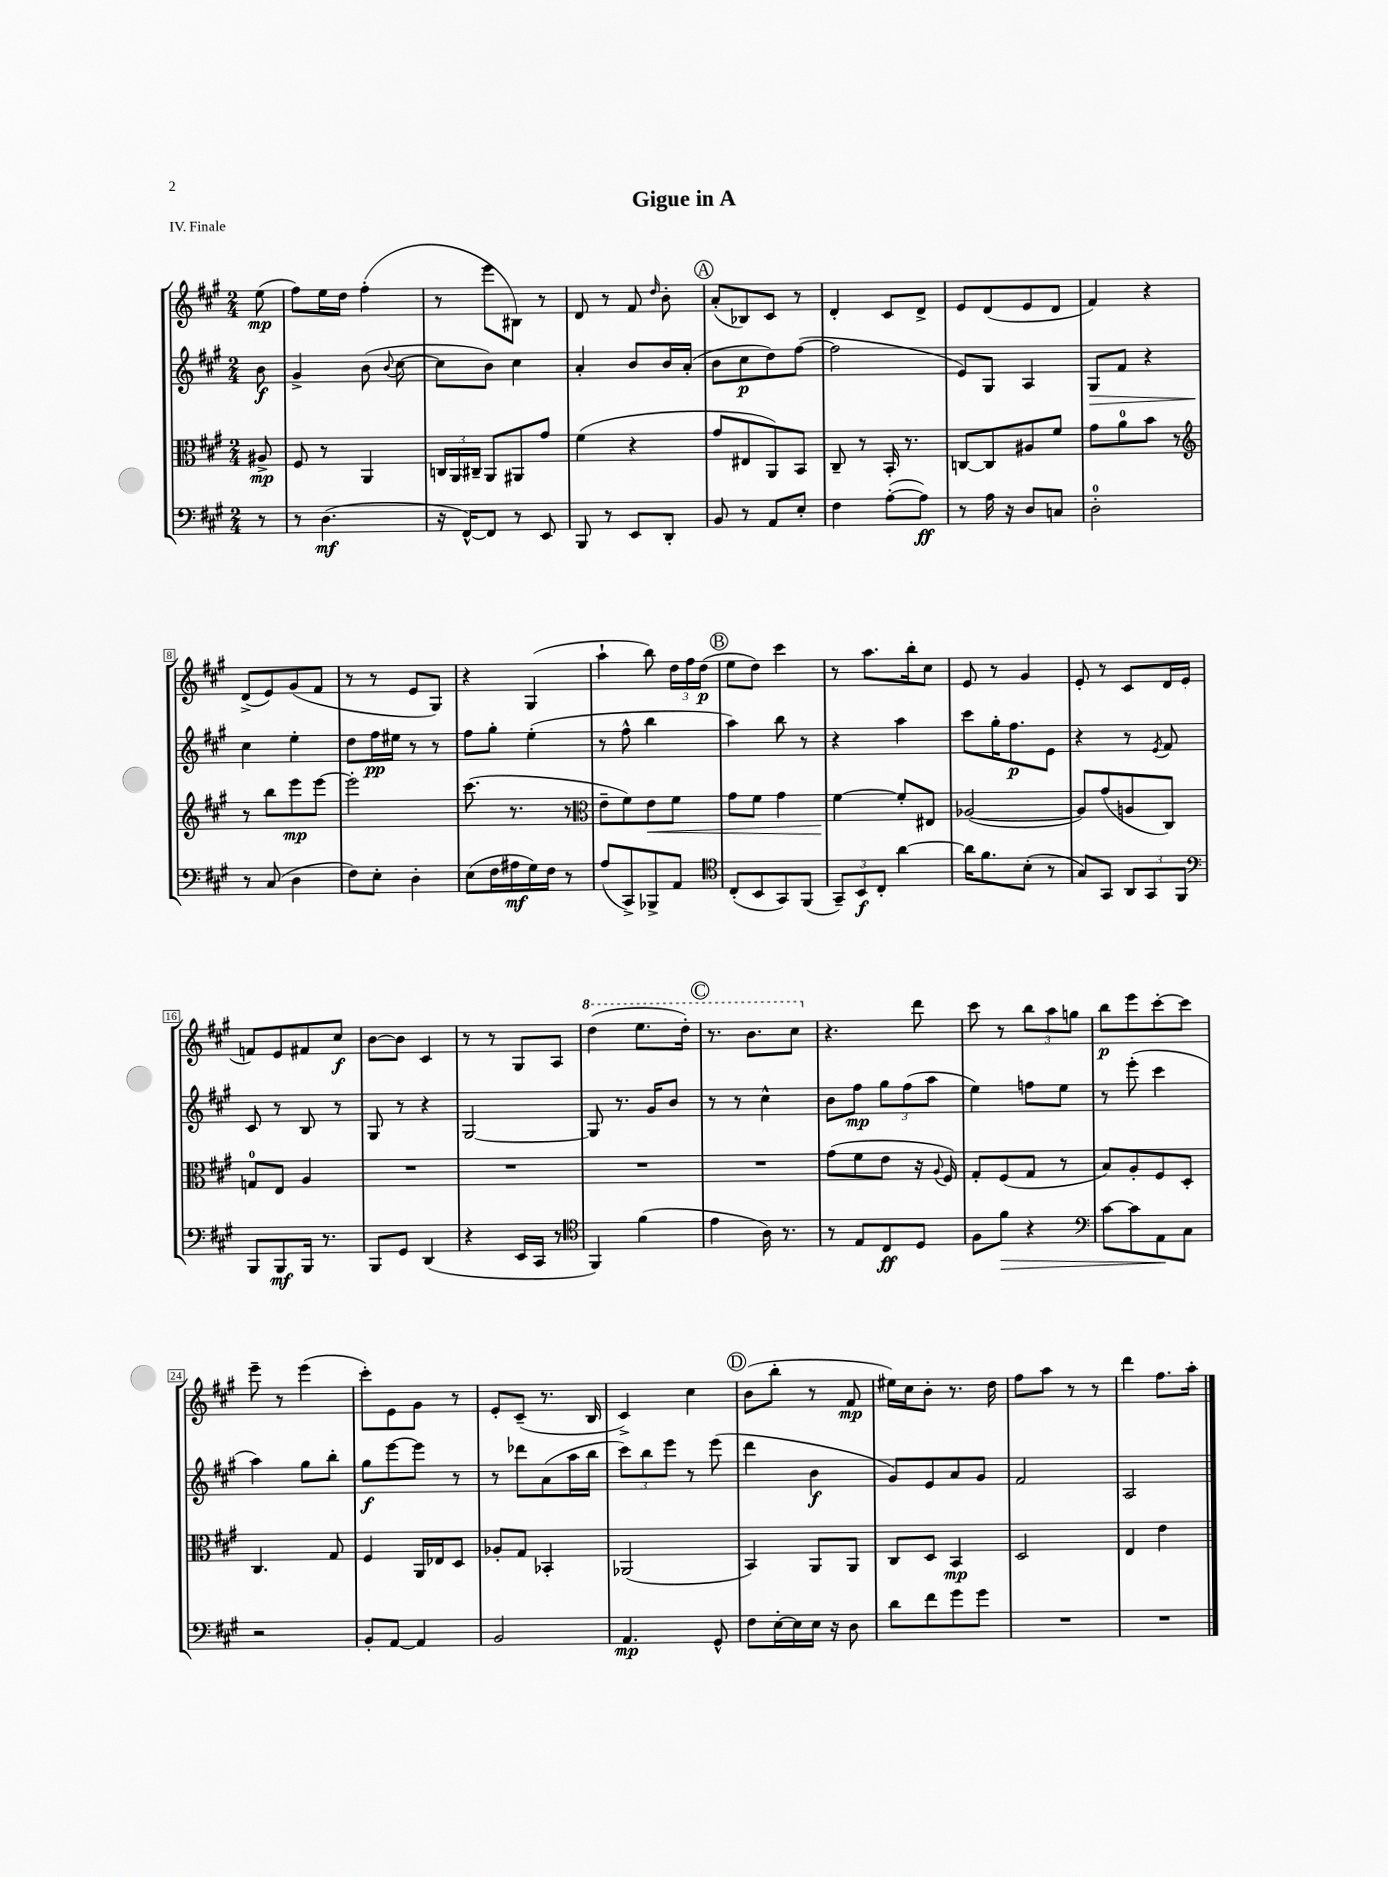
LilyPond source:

\header { title = "Gigue in A" piece = "IV. Finale" }
<<
\new StaffGroup <<
\new Staff = "s0" {
    \clef treble \key a \major \numericTimeSignature \time 2/4 \partial 8
    \autoBeamOff e''8\mp( |
    fis''8[) e''16 d''16] fis''4-.( |
    r8 e'''8[ bis8]) r8 |
    d'8 r8 fis'8 \grace { d''16 } b'8-. |
    \mark \markup { \circle "A" } a'8[-.( bes8) cis'8] r8 |
    d'4-. cis'8[ d'8]-> |
    e'8[ d'8( e'8 d'8] |
    fis'4) r4 |
    d'8[->( e'8) gis'8( fis'8] |
    r8 r8 e'8[ gis8]) |
    r4 gis4( |
    a''4-! b''8) \tuplet 3/2 { d''16[ fis''16 d''16]\p( } |
    \mark \markup { \circle "B" } e''8[ d''8]) cis'''4 |
    r8 a''8.[ b''16-. cis''8] |
    e'8 r8 gis'4 |
    e'8-. r8 cis'8[ d'16 e'16]( |
    f'8[) e'8 fis'8 cis''8]\f |
    b'8[~ b'8] cis'4 |
    r8 r8 gis8[ a8] |
    \ottava #1 d'''4( e'''8.[ d'''16]-.) |
    \mark \markup { \circle "C" } r8. b''8.[ cis'''8] \ottava #0 |
    r4. d'''8 |
    cis'''8 r8 \tuplet 3/2 { b''8[ a''8 g''8] } |
    b''8[\p e'''8 cis'''8~-. cis'''8] |
    e'''8-- r8 e'''4( |
    cis'''8[-.) e'8 gis'8] r8 |
    e'8[-. cis'8]--( r8. b16 |
    cis'4->) cis''4 |
    \mark \markup { \circle "D" } b'8[( b''8]-. r8 fis'8\mp |
    eis''16[) cis''16 b'8]-. r8. d''16 |
    fis''8[ a''8] r8 r8 |
    d'''4 fis''8.[ a''16]-. \bar "|." |
}
\new Staff = "s1" {
    \clef treble \key a \major \numericTimeSignature \time 2/4 \partial 8
    \autoBeamOff b'8\f |
    gis'4-> b'8( \appoggiatura { b'8 } cis''8~ |
    cis''8[ b'8]) cis''4 |
    a'4-. b'8[ b'16 a'16]-.( |
    \mark \markup { \circle "A" } b'8[ cis''8\p d''8) fis''8]~( |
    fis''2 |
    e'8[) gis8] a4 |
    gis8[\> fis'8] r4 |
    cis''4\! e''4-. |
    d''8[ fis''16\pp eis''16] r8 r8 |
    fis''8[ gis''8]-. e''4-.( |
    r8 fis''8-^ b''4 |
    \mark \markup { \circle "B" } a''4) b''8 r8 |
    r4 a''4 |
    cis'''8[ gis''16-. fis''8.\p e'8] |
    r4 r8 \acciaccatura { e'8 } fis'8 |
    cis'8 r8 b8 r8 |
    gis8 r8 r4 |
    gis2~ |
    gis8 r8. gis'16[ b'8] |
    \mark \markup { \circle "C" } r8 r8 cis''4-^ |
    b'8[ fis''8]\mp \tuplet 3/2 { gis''8[ fis''8( a''8] } |
    e''4) f''8[ e''8] |
    r8 e'''8-.( cis'''4 |
    a''4) gis''8[ b''8]-. |
    gis''8[\f e'''8~ e'''8] r8 |
    r8 des'''8[ a'8( a''16 b''16] |
    \tuplet 3/2 { cis'''8[) b''8 e'''8] } r8 e'''8( |
    \mark \markup { \circle "D" } d'''4 b'4\f |
    gis'8[) e'8 a'8 gis'8] |
    fis'2 |
    a2 \bar "|." |
}
\new Staff = "s2" {
    \clef alto \key a \major \numericTimeSignature \time 2/4 \partial 8
    \autoBeamOff ais8->\mp |
    fis8 r8 a,4 |
    \tuplet 3/2 { c16[ a,16 cis16]-- } a,8[ ais,8 gis'8] |
    fis'4( r4 |
    \mark \markup { \circle "A" } gis'8[ eis8 a,8) b,8] |
    cis8-- r8 b,16-. r8. |
    c8[~ c8 ais8 fis'8] |
    gis'8[ a'8-0 b'8] r8 |
    \clef treble r8 b''8[ e'''8\mp e'''8]~ |
    e'''2-. |
    cis'''8.( r8. r8 |
    \clef alto e'8[-- fis'8) e'8\< fis'8] |
    \mark \markup { \circle "B" } gis'8[ fis'8] gis'4 |
    fis'4~\! fis'8[-. eis8] |
    aes2~( |
    aes8[) gis'8( a8 cis8]) |
    g8[-0 e8] a4 |
    R2 |
    R2 |
    R2 |
    \mark \markup { \circle "C" } R2 |
    gis'8[( fis'8 e'8] r16 \appoggiatura { a8 } fis16) |
    gis8[-. fis8( gis8] r8 |
    b8[) a8-. fis8 d8]-. |
    cis4. gis8 |
    fis4 a,16[ ees16 d8] |
    aes8[-. gis8] bes,4-. |
    aes,2( |
    \mark \markup { \circle "D" } b,4) a,8[ a,8] |
    cis8[ d8] b,4\mp |
    d2 |
    e4 e'4 \bar "|." |
}
\new Staff = "s3" {
    \clef bass \key a \major \numericTimeSignature \time 2/4 \partial 8
    \autoBeamOff r8 |
    r8 d4.\mf( |
    r16 fis,16[~-^) fis,8] r8 e,8 |
    b,,8 r8 e,8[ d,8]-. |
    \mark \markup { \circle "A" } b,8 r8 a,8[ e8]-. |
    fis4 a8[~-.( a8]\ff) |
    r8 a16 r16 d8[ c8] |
    d2-0-. |
    r8 cis8( d4 |
    fis8[) e8]-. d4-. |
    e8[( fis16 ais16\mf gis16) fis16] r8 |
    a8[( cis,8->) bes,,8-> a,8] |
    \mark \markup { \circle "B" } \clef tenor cis8[-.( b,8 gis,8) fis,8]( |
    \tuplet 3/2 { gis,8[--) b,8\f cis8]-. } a'4~ |
    a'16[ fis'8. b8]-.( r8 |
    gis8[) gis,8] \tuplet 3/2 { a,8[ gis,8 fis,8] } |
    \clef bass b,,8[ b,,8\mf b,,16] r8. |
    b,,8[ gis,8] d,4( |
    r4 e,16[ cis,16] r8 |
    \clef tenor fis,4) fis'4( |
    \mark \markup { \circle "C" } e'4 a16) r8. |
    r8 e8[ cis8\ff d8] |
    fis8[ fis'8]\> r4 |
    \clef bass cis'8[~ cis'8 a,8\! cis8] |
    r2 |
    b,8[-. a,8]~ a,4 |
    b,2 |
    a,4.\mp gis,8-^ |
    \mark \markup { \circle "D" } fis8[ e16~-. e16 e16] r16 d8 |
    d'8[ fis'8 gis'8 gis'8] |
    R2 |
    R2 \bar "|." |
}
>>
>>
\layout { \context { \Score \override BarNumber.stencil = #(make-stencil-boxer 0.1 0.3 ly:text-interface::print) } }
